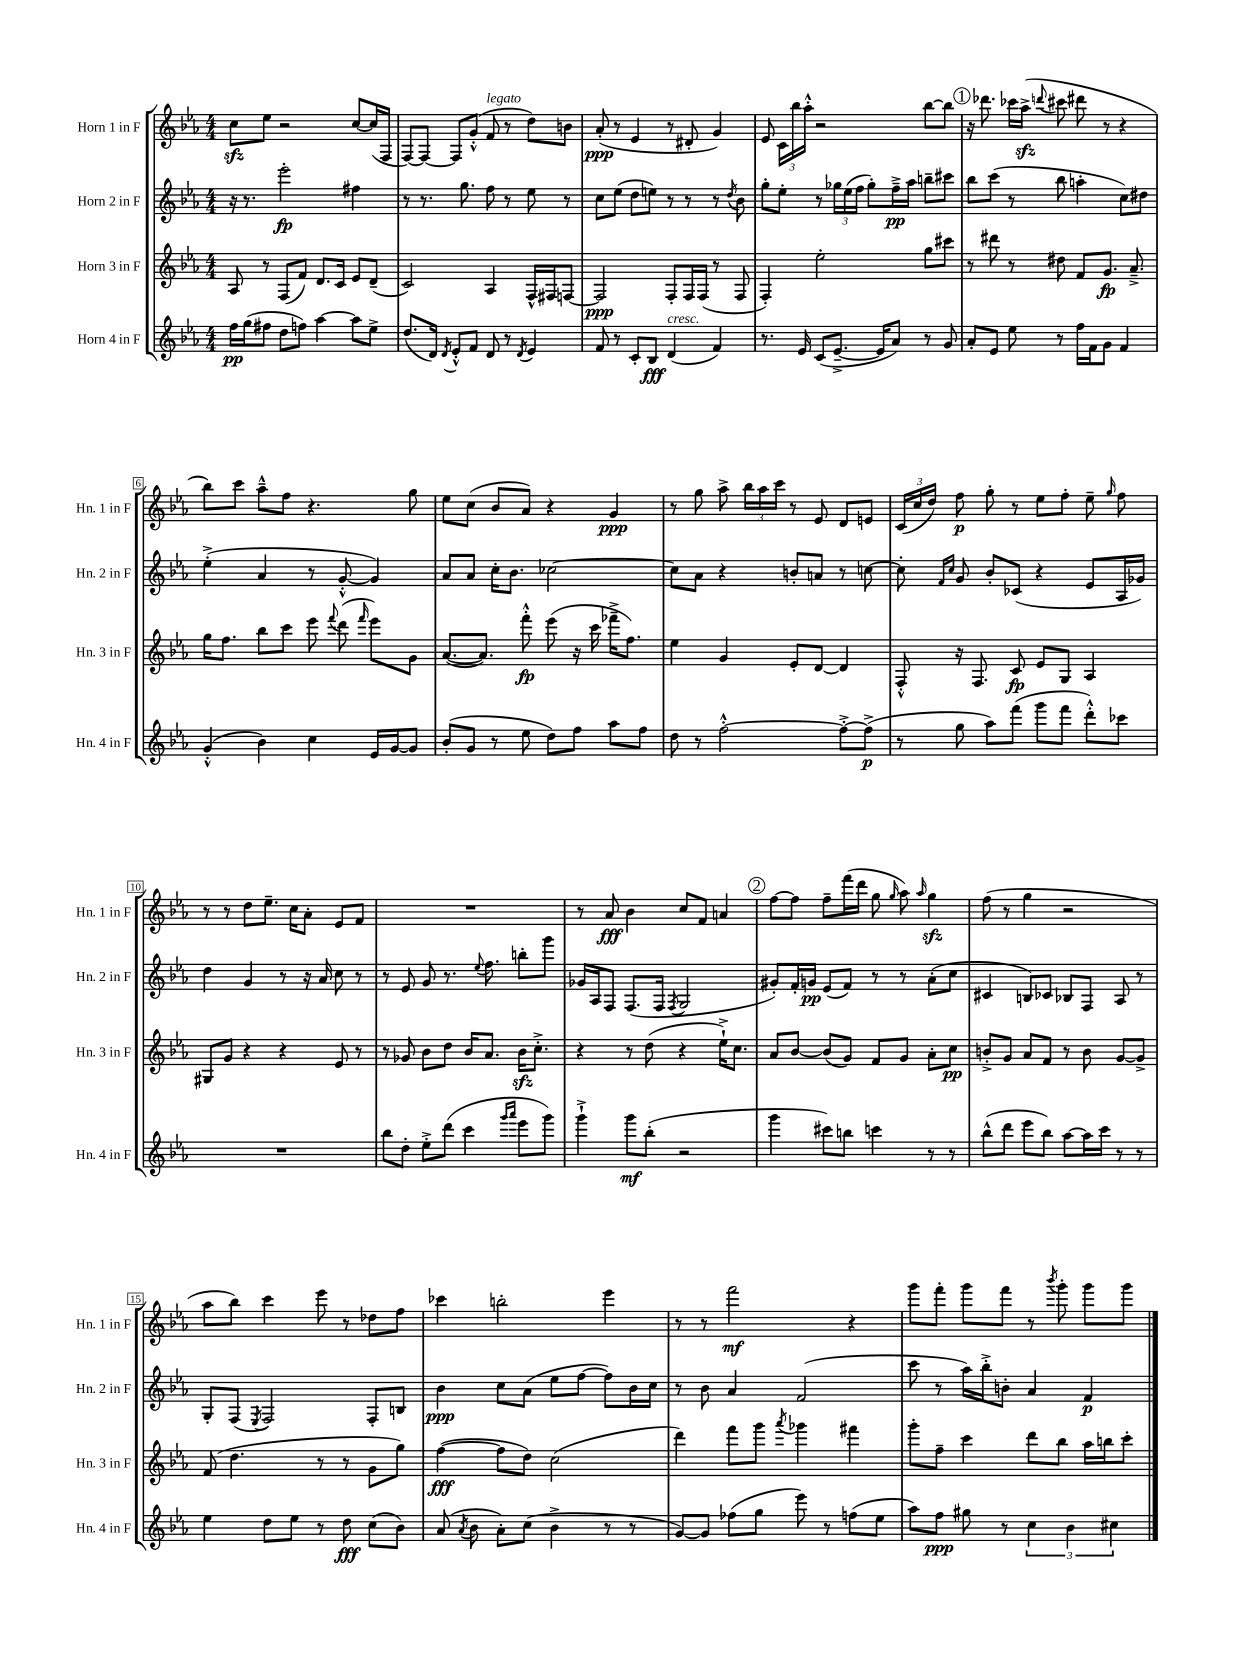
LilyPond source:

<<
\new StaffGroup <<
\new Staff = "s0" \with { instrumentName = "Horn 1 in F" shortInstrumentName = "Hn. 1 in F" } {
    \clef treble \key ees \major \numericTimeSignature \time 4/4
    \autoBeamOff c''8[\sfz ees''8] r2 c''8[~ c''16( f16] |
    f8[~) f8]~ f8[ g'8]-.-^( f'8^\markup { \italic "legato" } r8 d''8[) b'8] |
    aes'8-.\ppp( r8 ees'4 r8 dis'8-. g'4) |
    ees'8 \tuplet 3/2 { c'16[ bes''16 aes''16]-.-^ } r2 bes''8[~ bes''8] |
    \mark \markup { \circle "1" } r16 des'''8. ces'''16[ aes''16]->\sfz( \appoggiatura { d'''8 } cis'''8 dis'''8 r8 r4 |
    bes''8[) c'''8] aes''8[---^ f''8] r4. g''8 |
    ees''8[ c''8]( bes'8[ aes'8]) r4 g'4\ppp |
    r8 g''8 aes''8-> \tuplet 3/2 { bes''16[ aes''16 c'''16] } r8 ees'8 d'8[ e'8] |
    \tuplet 3/2 { c'16[( c''16 d''16]) } f''8\p g''8-. r8 ees''8[ f''8]-. ees''8-- \grace { g''16 } f''8 |
    r8 r8 d''8[ ees''8.]-- c''16[ aes'8]-. ees'8[ f'8] |
    R1 |
    r8 aes'8\fff bes'4 c''8[ f'8] a'4 |
    \mark \markup { \circle "2" } f''8[~ f''8] f''8[-- f'''16( d'''16] g''8 \grace { g''16 } aes''8) \grace { aes''16 } g''4\sfz |
    f''8( r8 g''4 r2 |
    aes''8[ bes''8]) c'''4 ees'''8 r8 des''8[ f''8] |
    ces'''4 b''2-. ees'''4 |
    r8 r8 f'''2\mf r4 |
    g'''8[ f'''8]-. g'''8[ f'''8] r8 \acciaccatura { bes'''8 } g'''8-. g'''8[ g'''8] \bar "|." |
}
\new Staff = "s1" \with { instrumentName = "Horn 2 in F" shortInstrumentName = "Hn. 2 in F" } {
    \clef treble \key ees \major \numericTimeSignature \time 4/4
    \autoBeamOff r16 r8. ees'''2-.\fp fis''4 |
    r8 r8. g''8. f''8 r8 ees''8 r8 |
    c''8[ ees''8]( d''8[ e''8]) r8 r8 r8 \acciaccatura { d''8 } bes'8 |
    g''8[-. ees''8]-. r8 \tuplet 3/2 { ges''16[ ees''16( f''16] } ges''8[-.) f''16--->\pp aes''16] b''8[-- cis'''8] |
    \mark \markup { \circle "1" } bes''8[ c'''8]( r8 bes''8 a''4-. c''8[) dis''8] |
    ees''4-.->( aes'4 r8 g'8~-.-^ g'4) |
    aes'8[ aes'8] c''16[-. bes'8.] ces''2~ |
    ces''8[ aes'8] r4 b'8[-. a'8] r8 c''8~ |
    c''8-. \grace { f'16[ c''16] } g'8 bes'8[-. ces'8]( r4 ees'8[ aes16 ges'16]) |
    d''4 g'4 r8 r16 aes'16 c''8 r8 |
    r8 ees'8 g'8 r8. \appoggiatura { ees''8 } f''8. b''8[-. g'''8] |
    ges'16[ aes16 f8] f8.[( f16] \acciaccatura { f8 } g2 |
    \mark \markup { \circle "2" } gis'8[-.) f'16-. g'16]\pp ees'8[( f'8]) r8 r8 aes'8[-.( c''8] |
    cis'4 b8[) ces'8] bes8[ f8] aes8 r8 |
    g8[-. f8]( \acciaccatura { ees8 } f2) f8[-. b8] |
    bes'4\ppp c''8[ aes'8]( ees''8[ f''8]~ f''8[) bes'16 c''16] |
    r8 bes'8 aes'4 f'2( |
    c'''8 r8 aes''16[) bes''16-.-> b'8]-. aes'4 f'4\p \bar "|." |
}
\new Staff = "s2" \with { instrumentName = "Horn 3 in F" shortInstrumentName = "Hn. 3 in F" } {
    \clef treble \key ees \major \numericTimeSignature \time 4/4
    \autoBeamOff aes8 r8 f8[( f'8]) d'8.[ c'16] ees'8[ d'8]--( |
    c'2) aes4 f16[-^ fis16 f8]~ |
    f2\ppp f8[-. f16 f16]( r8 f8 |
    f4-.) ees''2-. g''8[ cis'''8] |
    \mark \markup { \circle "1" } r8 dis'''8 r8 dis''8 f'8[ g'8.]\fp aes'8.---> |
    g''16[ f''8.] bes''8[ c'''8] ees'''8 \appoggiatura { f'''8 } d'''8( \grace { f'''16 } ees'''8[) g'8] |
    aes'8.[~( aes'8.]) f'''8-.-^\fp ees'''8( r16 c'''16 fes'''16[---> f''8.]) |
    ees''4 g'4 ees'8[-. d'8]~ d'4 |
    f8-.-^ r16 f8. c'8\fp ees'8[ g8] aes4 |
    gis8[ g'8] r4 r4 ees'8 r8 |
    r8 ges'8 bes'8[ d''8] bes'16[ aes'8.] bes'16[\sfz c''8.]-.-> |
    r4 r8 d''8( r4 ees''16[-!->) c''8.] |
    \mark \markup { \circle "2" } aes'8[ bes'8]~ bes'8[( g'8]) f'8[ g'8] aes'8[-. c''8]\pp |
    b'8[-.-> g'8] aes'8[ f'8] r8 b'8 g'8[~ g'8]-> |
    f'8( d''4. r8 r8 g'8[ g''8]) |
    f''4~\fff( f''8[ d''8]) c''2( |
    d'''4) f'''8[ g'''8] \acciaccatura { aes'''8 } ges'''4 fis'''4 |
    g'''8[-. f''8]-- c'''4 d'''8[ bes''8] aes''16[ b''16 c'''8]-. \bar "|." |
}
\new Staff = "s3" \with { instrumentName = "Horn 4 in F" shortInstrumentName = "Hn. 4 in F" } {
    \clef treble \key ees \major \numericTimeSignature \time 4/4
    \autoBeamOff f''16[\pp g''16( fis''8] d''8[ f''8]) aes''4~ aes''8[ ees''8]-> |
    d''8.[( d'16]) \acciaccatura { d'8 } ees'8[-.-^ f'8] d'8 r8 \acciaccatura { d'8 } ees'4 |
    f'8 r8 c'8[-. bes8]\fff d'4^\markup { \italic "cresc." }( f'4) |
    r8. ees'16 c'8[( ees'8.]~---> ees'16[ aes'8]) r8 g'8 |
    \mark \markup { \circle "1" } aes'8[-. ees'8] ees''8 r8 f''16[ f'16 g'8] f'4 |
    g'4-.-^( bes'4) c''4 ees'16[ g'16~ g'8] |
    bes'8[-.( g'8] r8 ees''8 d''8[) f''8] aes''8[ f''8] |
    d''8 r8 f''2~-.-^ f''8[~-.-> f''8]->\p( |
    r8 g''8 aes''8[) f'''8]( g'''8[ f'''8] d'''8[-.-^) ces'''8] |
    R1 |
    bes''8[ d''8]-. ees''8[-.-> d'''8]( c'''4 \grace { g'''16[ aes'''16] } ees'''8[ g'''8]) |
    g'''4-!-> g'''8[\mf bes''8]-.( r2 |
    \mark \markup { \circle "2" } g'''4 cis'''8[) b''8] c'''4 r8 r8 |
    bes''8[-^( d'''8] ees'''8[ bes''8]) aes''8[~ aes''16 c'''16] r8 r8 |
    ees''4 d''8[ ees''8] r8 d''8\fff c''8[( bes'8]) |
    aes'8( \acciaccatura { aes'8 } bes'8 aes'8[-.) c''8]( bes'4-> r8 r8 |
    g'8[~) g'8] fes''8[( g''8] ees'''8) r8 f''8[( ees''8] |
    aes''8[) f''8]\ppp gis''8 r8 \tuplet 3/2 { c''4 bes'4 cis''4 } \bar "|." |
}
>>
>>
\layout { \context { \Score \override BarNumber.stencil = #(make-stencil-boxer 0.1 0.3 ly:text-interface::print) } }
